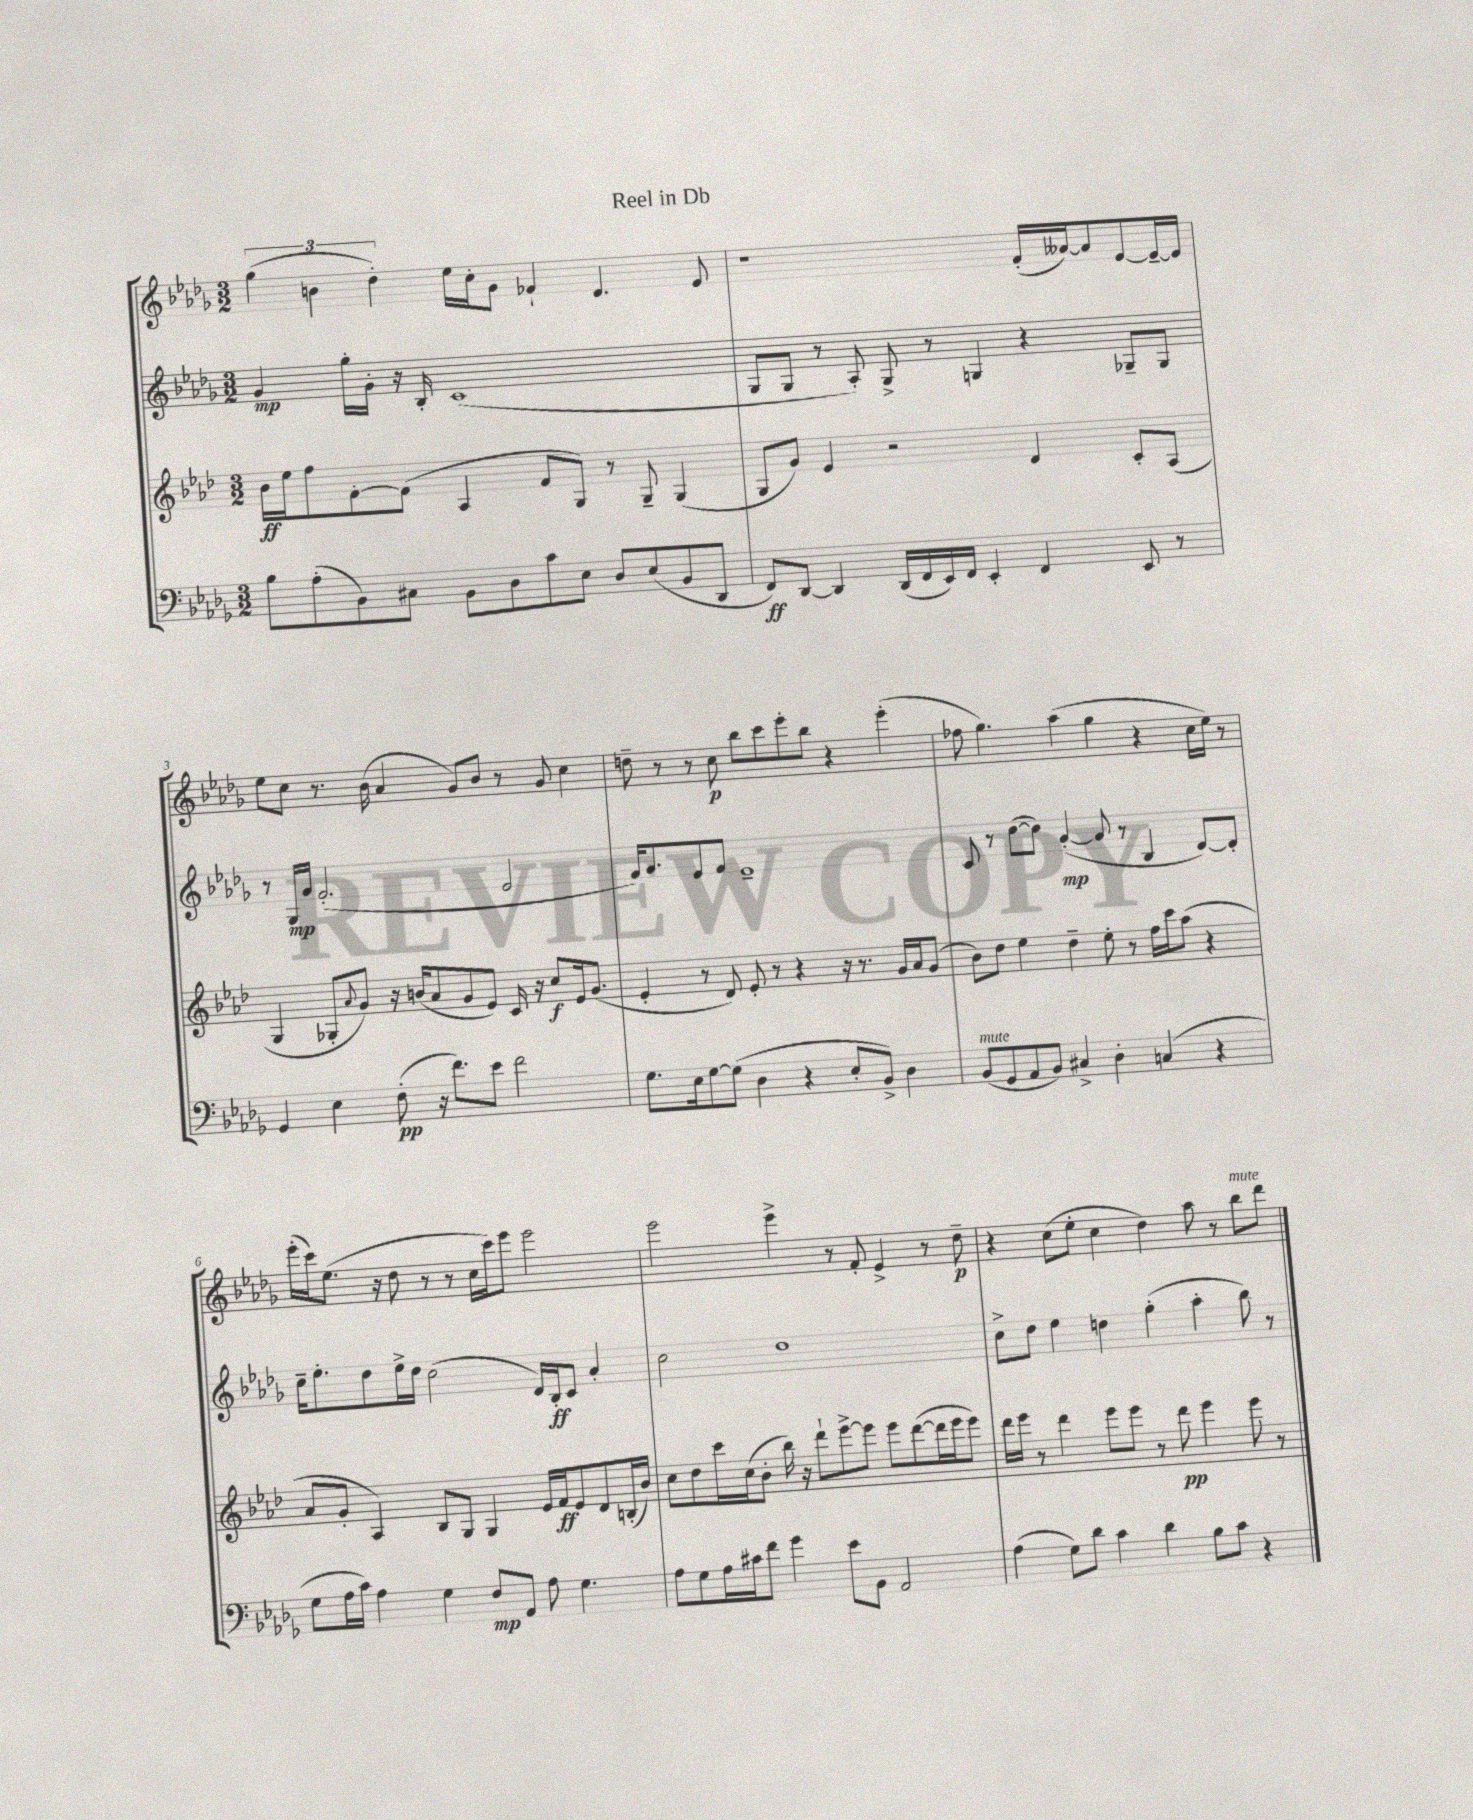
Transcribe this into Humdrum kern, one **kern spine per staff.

**kern	**kern	**kern	**kern
*staff4	*staff3	*staff2	*staff1
*clefF4	*clefG2	*clefG2	*clefG2
*k[b-e-a-d-g-]	*k[b-e-a-d-]	*k[b-e-a-d-g-]	*k[b-e-a-d-g-]
*M3/2	*M3/2	*M3/2	*M3/2
8B-	16b-	4g-	(6gg-
.	16ee-	.	.
(8A-'	8ff	.	.
.	.	.	6b
8BB-)	[8f'	16gg-'	.
.	.	16g-'	.
.	.	.	6dd-')
8C#	(8f]	16r	.
.	.	16B-'	.
8BB-	4A-	(1c	16ee-
.	.	.	16cc'
8D-	.	.	8g-
8c	8f	.	4f-`
8E-	8G)	.	.
8D-	8r	.	4.d-
(8E-	8G~	.	.
8BB-	(4G	.	.
8DD-	.	.	8e-
=	=	=	=
8FF)	8G	8G-	1r
[8DD-	8g)	8G-	.
4DD-]	4e-	8r	.
.	.	8A-')	.
(16DD-	2r	8G-^	.
16FF	.	.	.
16EE-)	.	8r	.
16FF	.	.	.
4EE-'	.	4G	.
4FF	4d-	4r	(16f'
.	.	.	[16a--)
.	.	.	8a--]
8EE-	8c'	8G-~	[8e-
8r	(8A-	8G-	16e-~_
.	.	.	16e-]
=	=	=	=
4GG-	4G	8r	8ee-
.	.	16G-	8cc
.	.	16g-	.
4E-	8G-'	(2.f'	8.r
.	8qqa-	.	.
.	8g)	.	.
.	.	.	(16b-
(8F'	16r	.	4a-
.	(16b	.	.
16r	8a-	.	.
8.f)	.	.	.
.	8g	.	8g-)
8e-	8e-)	.	8b-
2f	16c	2e-	8r
.	16r	.	.
.	8cc	.	8g-
.	16e-	.	4cc
.	(8.g	.	.
=	=	=	=
8.G-	4e-'	16f)	8dd~
.	.	8.g-	.
.	.	.	8r
16E-	.	.	.
[8G-	8r	8e-	8r
(8G-]	8d-)	8f	8cc
4D-	8e-'	1e-~	8bb-
.	8r	.	8ccc
4r	4r	.	8eee-'
.	.	.	8bb-
8E-'	16r	.	4r
.	8.r	.	.
8BB-^)	.	.	.
4D-	16g	.	(4eee-'
.	16a-	.	.
.	(8g	.	.
=	=	=	=
(8BB-	8b-)	8c	8ff-
8GG-	8dd-	8r	4.gg-)
8AA-	4ee-	([8dd-	.
8BB-)	.	8dd-])	.
4C#^	4dd-~	([4a-'	(4aa-
4D-'	8ee-'	8a-]	4gg-
.	8r	8r	.
(4C	16ff	4B-	4r
.	16ccc	.	.
.	(8aa-	.	.
4r	4r	[8d-)	16cc
.	.	.	16ee-)
.	.	8d-']	8r
=	=	=	=
8G-	8a-	16cc~	(16eee-'
.	.	8.ee-'	16ccc)
16A-	8g'	.	(8.ee-
16c)	.	.	.
4A-	4A-)	8dd-	.
.	.	.	16r
.	.	16ee-^	8dd-
.	.	16dd-	.
4G-	8B-	(2cc	8r
.	8G	.	8r
8F	4G	.	16cc
.	.	.	16ccc)
8AA-	.	.	8eee-
8A-	16e-	16d-)	2eee-
.	16f	16B-'	.
4.G-	8e-	8c	.
.	8d-	4a-'	.
.	(16B'	.	.
.	16b-)	.	.
=	=	=	=
8A-	8cc	2cc	2eee-
8G-	8dd-	.	.
16A-	16ccc	.	.
16c#	(16cc	.	.
8f	8b-'	.	.
4g-	16bb-)	1dd-	4eee-^
.	16r	.	.
.	8ddd-`	.	.
8e-	[8eee-^	.	8r
8BB-	8eee-]	.	8f'
2AA-	8eee-	.	4e-^
.	([8ddd-	.	.
.	16ddd-]	.	8r
.	16eee-	.	.
.	8eee-)	.	8dd-~
=	=	=	=
(4A-	16ddd-	8cc^	4r
.	16eee-	.	.
.	8r	8dd-	.
8G-)	4ddd-	4ee-	(8cc
8d-	.	.	8ee-'
4c	8eee-	4dd	4cc
.	8eee-	.	.
4d-	8r	(4gg-'	4dd-)
.	8ddd-	.	.
8B-	4eee-	4aa-'	8aa-
8c	.	.	8r
4r	8eee-	8bb-)	8bb-
.	8r	8r	8ddd-
==	==	==	==
*-	*-	*-	*-
